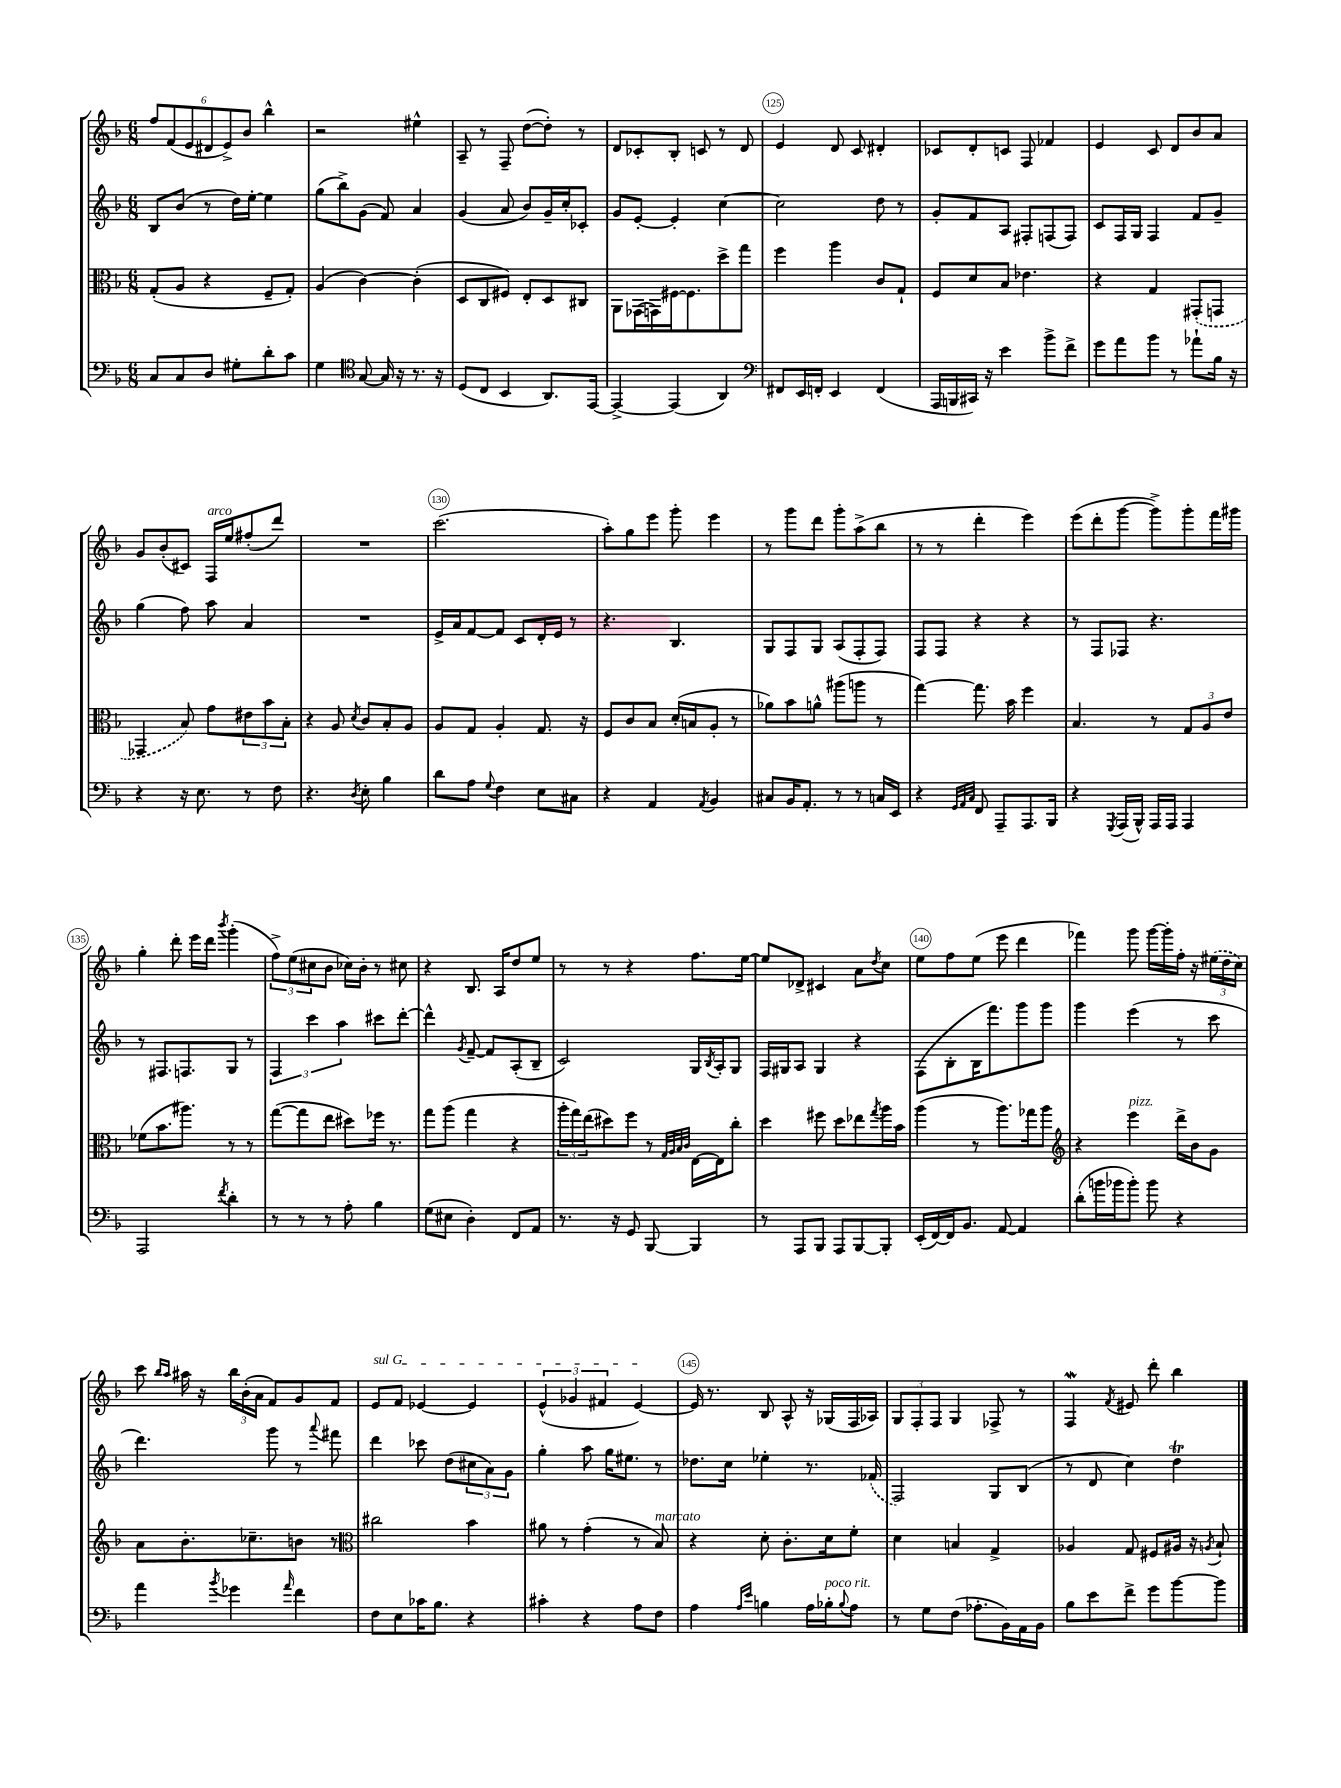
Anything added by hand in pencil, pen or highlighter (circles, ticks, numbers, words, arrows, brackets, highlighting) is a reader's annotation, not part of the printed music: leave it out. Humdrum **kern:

**kern	**kern	**kern	**kern
*staff4	*staff3	*staff2	*staff1
*clefF4	*clefC3	*clefG2	*clefG2
*k[b-]	*k[b-]	*k[b-]	*k[b-]
*M6/8	*M6/8	*M6/8	*M6/8
8C/L	(8G'/L	8B-/L	12ff/L
.	.	.	(12f/
8C/	8A/J	(8b-/J	.
.	.	.	12e/
8D/J	4r	8r	12d#/
.	.	.	12e^/)
8G#'\L	.	16dd\LL)	.
.	.	.	12b-/J
.	.	[16ee'\JJ	.
8d'\	8F~/L	4ee\]	4bb-^^\
8c\J	8G'/J)	.	.
=	=	=	=
4G\	(4A/	(8gg\L	2r
.	.	8bb-^\)	.
*clefC4	*	*	*
[8G/	[4c\)	(8g\J	.
16G/]	.	8f/)	.
16r	.	.	.
8.r	(4c'\]	4a/	4ee#^^\
16r	.	.	.
=	=	=	=
(8D/L	8D/L	(4g/	8A~/
8C/J	8C/	.	8r
4BB-/	8F#/J)	8a/	8F~/
.	8E'/L	8b-/L)	([8dd\L
8.AA/L)	8D/	16g~/L	8dd'\]J)
.	.	16cc'/J	.
.	8C#/J	8c-'/J	8r
[16EE/Jk	.	.	.
=	=	=	=
4EE^/_	8AA\L	8g/L	8d/L
.	(16GG-\L	[8e'/J	8c-'/
.	16GG\)	.	.
(4EE/]	[16F#\J	4e'/]	8B-'/J
.	8.F#\]	.	.
.	.	.	8c/
4AA/)	8dd^\	[4cc\	8r
.	8gg\J	.	8d/
=	=	=	=
*clefF4	*	*	*
8FF#/L	4ff\	2cc\]	4e/
16EE/L	.	.	.
16FF'/JJ	.	.	.
4EE/	4aa\	.	8d/
.	.	.	8c/
(4FF/	8c/L	8dd\	4d#'/
.	8G`/J	8r	.
=	=	=	=
16AAA/LL	8F/L	8g'/L	8c-/L
16BBB/	.	.	.
16CC#/JJ)	8d/	8f/	8d'/
16r	.	.	.
4e\	8B-/J	8A/J	8c/J
.	4.e-\	8F#'/L	8F/
8b-^\L	.	(8F/	4f-/
8f^\J	.	8F/J)	.
=	=	=	=
8g\L	4r	8c/L	4e/
8a\	.	16F/L	.
.	.	16G/JJ	.
8b-\J	4G/	4F/	8c/
8r	.	.	8d/L
8a-`\L	(8GG#'/L	8f/L	8b-/
16B-\Jk	8GG/J	8g~/J	8a/J
16r	.	.	.
=	=	=	=
4r	4GG-/	(4gg\	8g/L
.	.	.	(8b-'/
16r	8B-/)	8ff\)	8c#/J)
8.E\	.	.	.
.	8g\L	8aa\	16F/LL
.	.	.	16ee/J
8r	12e#\	4a/	(8ff#'/
.	12b-\	.	.
8F\	.	.	8ddd/J)
.	12B-'\J	.	.
=	=	=	=
4.r	4r	2.r	2.r
.	8A/	.	.
8qD/	8qd/	.	.
8E'\	8c/L	.	.
4B-\	8B-'/	.	.
.	8A/J	.	.
=	=	=	=
8d\L	8A/L	16e^/LL	(2.ccc\
.	.	16a/J	.
8A\J	8G/J	[8f/	.
8qqG/	.	.	.
4F\	4A'/	8f/]J	.
.	.	8c/L	.
8E\L	8.G/	16d'/L	.
.	.	16e/JJ	.
8C#\J	.	8r	.
.	16r	.	.
=	=	=	=
4r	8F/L	4.r	8aa'\L)
.	8c/	.	8gg\
4AA/	8B-/J	.	8eee\J
.	(16d'/LL	4.B-/	8ggg'\
.	16B/J	.	.
8qAA/	.	.	.
4BB-/	8A'/J	.	4eee\
.	8r	.	.
=	=	=	=
8C#/L	8a-\L)	8G/L	8r
16BB-/K	8b-\	8F/	8ggg\L
8.AA'/J	.	.	.
.	8a^^\J	8G/J	8ddd\J
8r	(8aa#\L	(8A/L	8ggg'\L
8r	8aa\J	8F'/	(8aa^\
16C/LL	8r	8F/J)	8bb-\J
16EE/JJ	.	.	.
=	=	=	=
4r	[4gg\)	8F/L	8r
.	.	8F/J	8r
32qqGG/LLL	.	.	.
32qqAA/	.	.	.
32qqC/JJJ	.	.	.
8FF/	8.gg\]	4r	4ddd'\
8AAA~/L	.	.	.
.	16b-\	.	.
8.AAA/	4ff\	4r	4eee\)
16BBB-/Jk	.	.	.
=	=	=	=
4r	4.B-/	8r	(8eee\L
.	.	8F/L	8ddd'\
8qGGG/	.	.	.
(16AAA/LL	.	8F-/J	[8ggg\J
16BBB-^^/JJ)	.	.	.
16AAA/LL	8r	4.r	8ggg^\]L)
16AAA/JJ	.	.	.
4AAA/	12G/L	.	8ggg'\
.	12A/	.	.
.	.	.	16fff\L
.	12e/J	.	.
.	.	.	16ggg#\JJ
=	=	=	=
2AAA/	(8f-\L	8r	4gg'\
.	8.b-\	8.F#/L	.
.	.	.	8ddd'\
.	8.aa#\J)	8.F/	.
.	.	.	16eee\LL
.	.	.	16ddd\JJ
8qf/	.	.	8qbbb-/
4d'\	8r	8G/J	(4ggg'\
.	8r	8r	.
=	=	=	=
8r	([8gg\L	6F/	12ff^\L)
.	.	.	(12ee\
8r	8gg\]	.	.
.	.	6ccc\	12cc#\
8r	8ee\J	.	8b-\J
.	.	6aa\	.
8A'\	8dd#\L)	.	16cc-\LL)
.	.	.	16b-'\JJ
4B-\	16ff-\Jk	8ccc#\L	8r
.	8.r	.	.
.	.	[8ddd'\J	8cc#\
=	=	=	=
(8G\L	8gg\L	4ddd^^\]	4r
8E#\J	(8aa\J	.	.
.	.	8qg/	.
4D'\)	4gg\	[8f~/	8.B-/
.	.	8f/]L	.
.	.	.	16A/LK
8FF/L	4r	(8A'/	8dd/
8AA/J	.	8B-~/J	8ee/J
=	=	=	=
8.r	24aa'\LL	2c/)	8r
.	24gg\)	.	.
.	(24ee\J	.	.
.	8dd#\)	.	8r
16r	.	.	.
8GG/	8ff\J	.	4r
[8BBB-/	8r	.	.
.	32qqG/LLL	.	.
.	32qqA/	.	.
.	32qqB-/	.	.
.	32qqc/JJJ	.	.
4BBB-/]	[16E\LL	16G/LL	8.ff\L
.	.	8qB-/	.
.	16E\]J	16A'/J	.
.	8cc'\J	8G/J	.
.	.	.	[16ee\Jk
=	=	=	=
8r	4dd\	16F/LL	8ee/]L
.	.	16G#/J	.
8AAA/L	.	8A/J	8d-^/J
8BBB-/J	8ff#\	4G#/	4c#/
8AAA/L	8dd\L	.	.
[8BBB-/	8ee-\	4r	8a\L
.	8qgg/	.	8qdd/
8BBB-'/]J	16aa\L	.	8cc\J
.	16b-\JJ	.	.
=	=	=	=
(16EE'/LL	(4aa\	(8F\L	8ee\L
[16FF/)	.	.	.
16FF/]J	.	8B-'\	8ff\
8.BB-/J	.	.	.
.	8r	16B-\K	(8ee\J
.	.	8.fff\)	.
[8AA/	8.aa\L)	.	8eee\
4AA/]	.	8ggg\	4ddd\
.	16gg-\k	.	.
.	8aa\J	8ggg\J	.
=	=	=	=
*	*clefG2	*	*
(8d'\L	4r	4ggg\	4fff-\)
16b\L	.	.	.
16b-\J	.	.	.
8b-'\J)	4eee\	(4eee\	8ggg\
8b-\	.	.	[16ggg\LL
.	.	.	16ggg'\]
4r	16ddd^\LL	8r	16ff'\JJ
.	16b-\J	.	16r
.	8g\J	8ccc\	(24ee#\LL
.	.	.	24dd\
.	.	.	24cc\JJ)
=	=	=	=
4a\	8a\L	4.ddd\)	8ccc\
.	.	.	16qqbb-/LL
.	.	.	16qqaa/JJ
.	8.b-'\	.	16aa#\
.	.	.	16r
8qb-/	.	.	.
4g-\	.	.	24bb-\LL
.	.	.	(24b-'\
.	8.cc-~\	.	.
.	.	.	24a\JJ
.	.	8ggg\	8f/L)
16qqa/	.	.	.
4f\	8b\J	8r	8g/
.	.	8qqaaa/	.
.	8r	8fff#\	8f/J
=	=	=	=
*	*clefC3	*	*
8F\L	2cc#\	4ddd\	8e/L
8E\	.	.	8f/J
16c-\K	.	8ccc-\	[4e-/
8.B-\J	.	.	.
.	.	(8dd\L	.
4r	4b-\	12cc#\	4e-/]
.	.	12a\)	.
.	.	12g\J	.
=	=	=	=
4c#'\	8a#\	4gg'\	(6e^^/
.	8r	.	.
.	.	.	6g-/
4r	(4g'\	8aa\	.
.	.	.	6f#/
.	.	16gg\LK	.
.	.	8.ee#\J	.
8A\L	8r	.	[4e/)
8F\J	8B-/)	8r	.
=	=	=	=
4A\	4r	8.dd-\L	16e/]
.	.	.	8.r
.	.	16cc\Jk	.
16qqA/LL	.	.	.
16qqe/JJ	.	.	.
4B\	8d'\	4ee-'\	8B-/
.	8.c'\L	.	8A^^/
16A\LL	.	8.r	16r
16B-'\J	16d\k	.	(16G-/LL
8qqB-/	.	.	.
8A\J	8f'\J	.	16F/
.	.	(16f-/	16A-/JJ)
=	=	=	=
8r	4d\	2F/)	12G/L
.	.	.	12F'/
8G\L	.	.	.
.	.	.	12F/J
(8F\J	4B/	.	4G/
8.A-'\L	.	.	.
.	4G^/	8G/L	8F-^/
16BB-\L)	.	.	.
16AA\	.	(8B-/J	8r
16BB-\JJ	.	.	.
=	=	=	=
8B-\L	4A-/	8r	4F/
8e\	.	8d/	.
.	.	.	8qf/
8f^\J	8G/	4cc\)	8e#/
8g\L	8F#/L	.	8ddd'\
[8b-\	16A#/Jk	4dd\	4bb-\
.	16r	.	.
.	8qA/	.	.
8b-\]J	8B-`/	.	.
==	==	==	==
*-	*-	*-	*-
